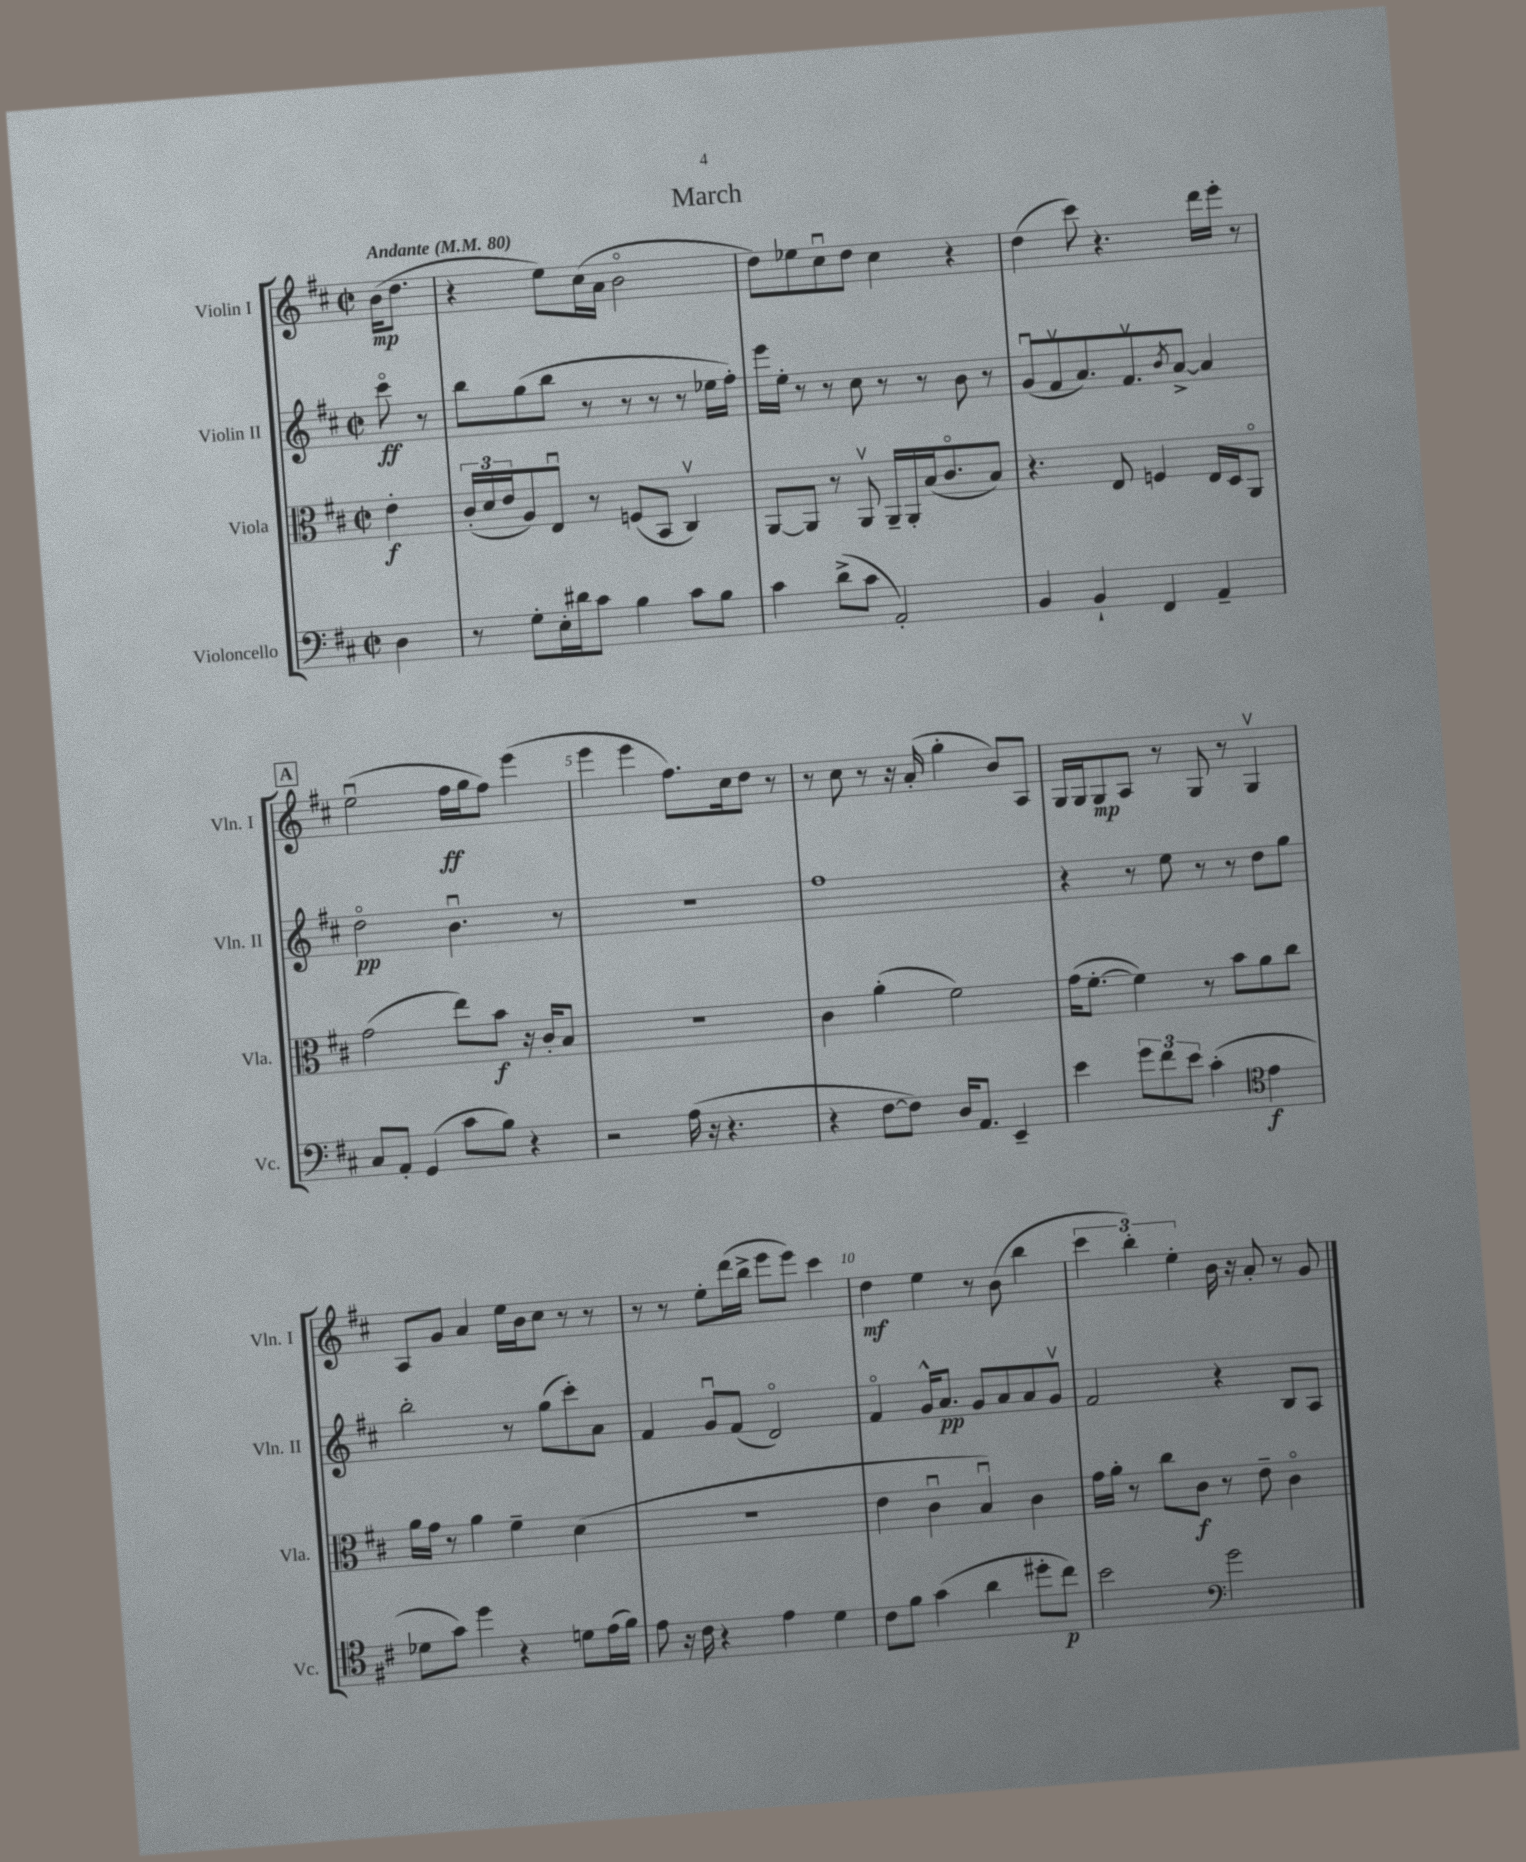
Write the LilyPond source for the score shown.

\header { title = "March" }
<<
\new StaffGroup <<
\new Staff = "s0" \with { instrumentName = "Violin I" shortInstrumentName = "Vln. I" } {
    \clef treble \key d \major \defaultTimeSignature \time 2/2 \partial 4 \tempo "Andante" 4 = 80
    b'16\mp( d''8. |
    r4 e''8) cis''16( a'16 b'2\flageolet |
    d''8) ees''8 cis''8\downbow d''8 cis''4 r4 |
    d''4( cis'''8) r4. d'''16 e'''16-. r8 |
    \mark \markup { \box "A" } e''2\downbow( fis''16\ff g''16 fis''8) e'''4( |
    e'''4 e'''4 fis''8.) cis''16 d''8 r8 |
    r8 cis''8 r8 r16 a'16-.( g''4-. b'8) a8 |
    g16 g16 g8\mp a8 r8 g8 r8 g4\upbow |
    a8 g'8 a'4 e''16 b'16 cis''8 r8 r8 |
    r8 r8 e''8-. d'''16( b''16-> e'''8 e'''8) cis'''4 |
    d''4\mf e''4 r8 b'8( b''4 |
    \tuplet 3/2 { cis'''4 b''4-.) e''4-. } b'16 r16 a'8-. r8 g'8 \bar "|." |
}
\new Staff = "s1" \with { instrumentName = "Violin II" shortInstrumentName = "Vln. II" } {
    \clef treble \key d \major \defaultTimeSignature \time 2/2 \partial 4
    cis'''8\flageolet\ff r8 |
    b''8 g''8( b''8 r8 r8 r8 r8 ees''16 fis''16-.) |
    e'''16 e''16-. r8 r8 cis''8 r8 r8 b'8 r8 |
    g'8\downbow( fis'8\upbow a'8.) fis'8.\upbow \acciaccatura { b'8 } a'8~-> a'4 |
    \mark \markup { \box "A" } d''2\flageolet\pp b'4.\downbow r8 |
    R1 |
    fis''1 |
    r4 r8 e''8 r8 r8 d''8 g''8 |
    b''2-. r8 g''8( cis'''8-.) a'8 |
    fis'4 g'8\downbow fis'8( d'2\flageolet) |
    fis'4\flageolet g'16-^ a'8.\pp g'8 a'8 a'8 g'8\upbow |
    fis'2 r4 b8 a8 \bar "|." |
}
\new Staff = "s2" \with { instrumentName = "Viola" shortInstrumentName = "Vla." } {
    \clef alto \key d \major \defaultTimeSignature \time 2/2 \partial 4
    e'4-.\f |
    \tuplet 3/2 { cis'16-.( d'16 e'16 } a8) e8\downbow r8 f8( b,8 cis4\upbow) |
    a,8~ a,8 r8 a,8\upbow a,16-- a,16-. b16( cis'8.\flageolet b8) |
    r4. e8 f4 e16 d16 a,8\flageolet |
    \mark \markup { \box "A" } g'2( e''8) b'8\f r16 cis'16-. b8 |
    r1 |
    cis'4 a'4-.( fis'2) |
    g'16( fis'8.~-. fis'4) r8 b'8 a'8 cis''8 |
    a'16 g'16 r8 a'4 fis'4-- d'4( |
    R1 |
    e'4 cis'4\downbow b4\downbow) cis'4 |
    g'16 a'16-. r8 cis''8 cis'8\f r8 e'8-- cis'4\flageolet \bar "|." |
}
\new Staff = "s3" \with { instrumentName = "Violoncello" shortInstrumentName = "Vc." } {
    \clef bass \key d \major \defaultTimeSignature \time 2/2 \partial 4
    d4 |
    r8 g8-. e16-. dis'16 cis'8 b4 cis'8 b8 |
    cis'4 d'8->( cis'8 a,2-.) |
    b,4 b,4-! fis,4 a,4-- |
    \mark \markup { \box "A" } cis8 a,8-. g,4( cis'8 b8) r4 |
    r2 a16( r16 r4. |
    r4 fis8~ fis8) d16 a,8. e,4-- |
    e'4 \tuplet 3/2 { g'8 fis'8 e'8 } cis'4-.( \clef tenor e'4\f |
    des'8 g'8) d''4 r4 d'8 e'16( fis'16) |
    e'8 r16 cis'16 r4 e'4 d'4 |
    cis'8 fis'8 g'4( a'4 dis''8-. cis''8\p) |
    b'2 \clef bass g'2 \bar "|." |
}
>>
>>
\layout { \context { \Score \override BarNumber.break-visibility = ##(#f #t #t) barNumberVisibility = #(every-nth-bar-number-visible 5) } }
